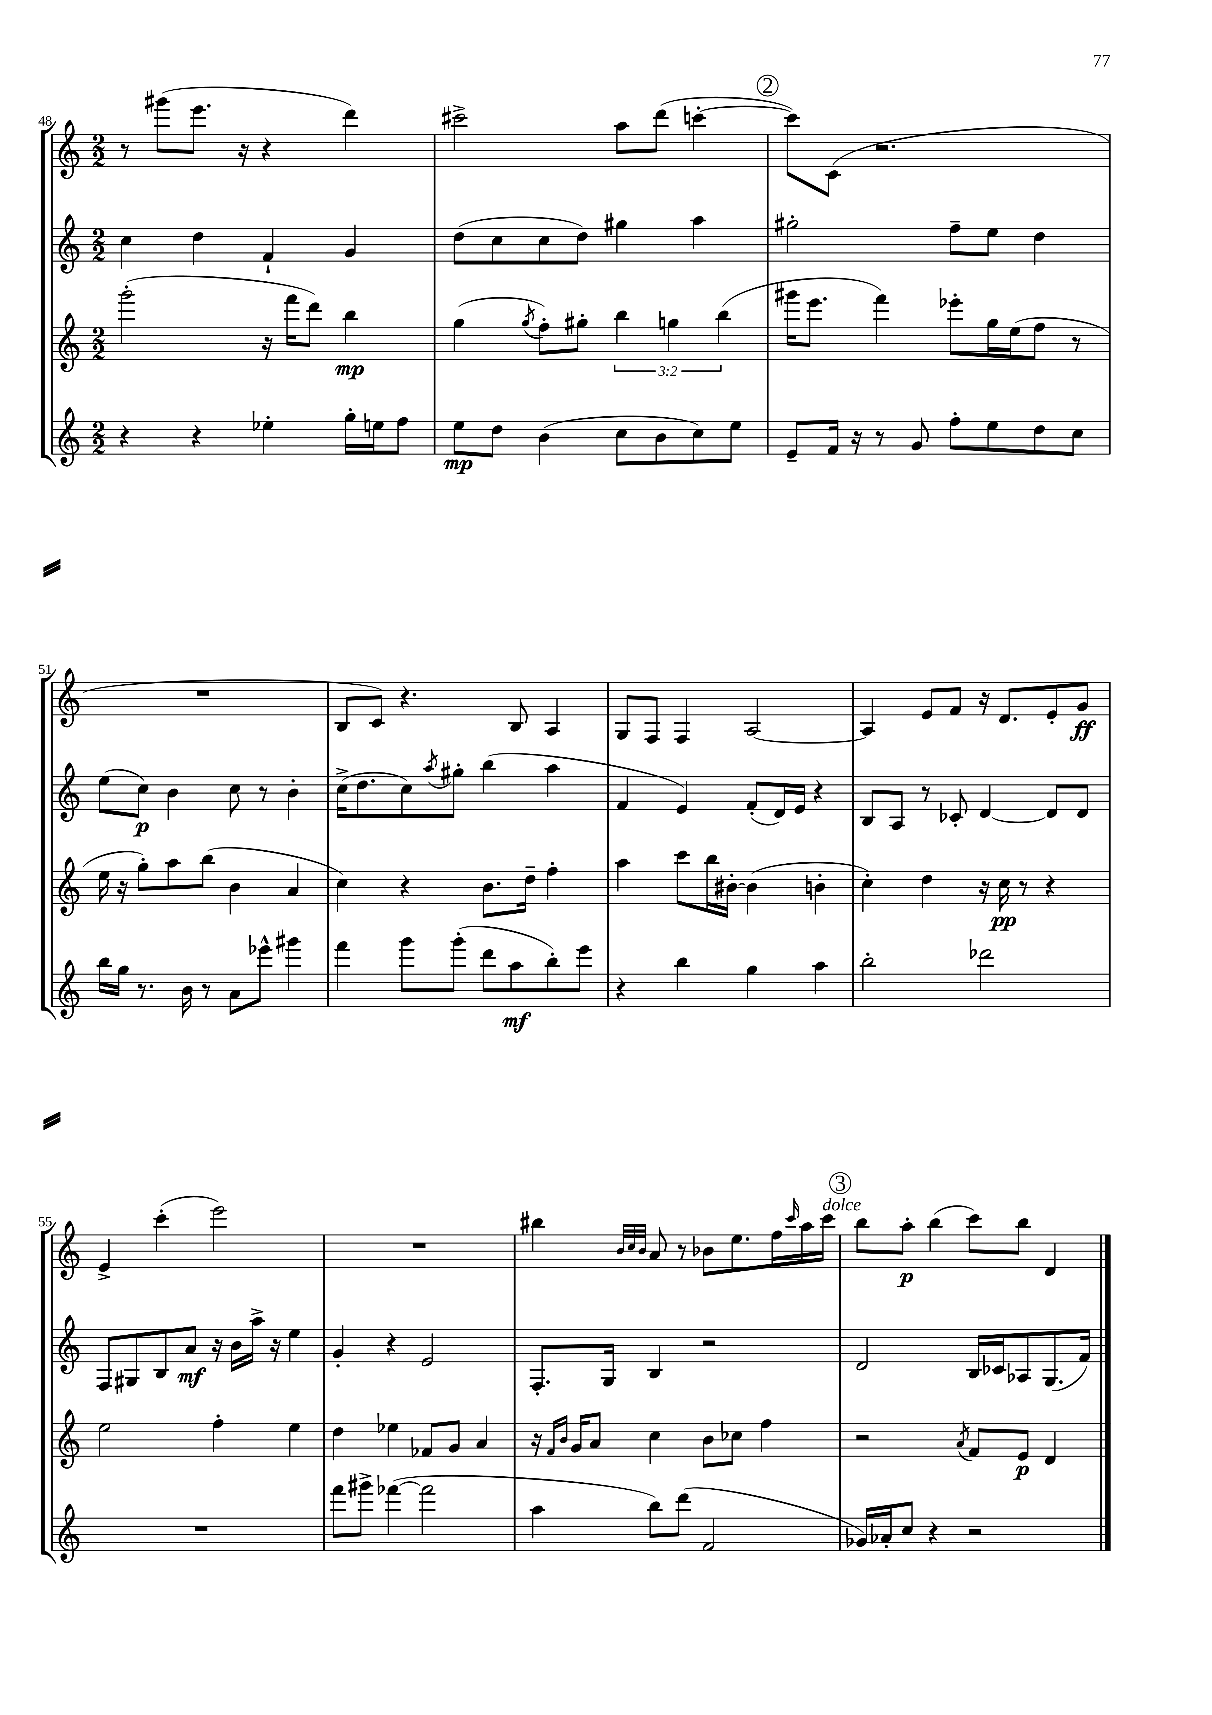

**kern	**kern	**kern	**kern
*staff4	*staff3	*staff2	*staff1
*clefG2	*clefG2	*clefG2	*clefG2
*k[]	*k[]	*k[]	*k[]
*M2/2	*M2/2	*M2/2	*M2/2
4r	(2ggg'\	4cc\	8r
.	.	.	(8ggg#\L
4r	.	4dd\	8.eee\J
.	.	.	16r
4ee-'\	16r	4f`/	4r
.	16fff\LK	.	.
.	8ddd\J)	.	.
16gg'\LL	4bb\	4g/	4ddd\)
16ee\J	.	.	.
8ff\J	.	.	.
=	=	=	=
8ee\L	(4gg\	(8dd\L	2ccc#^\
8dd\J	.	8cc\	.
.	8qgg/	.	.
(4b\	8ff'\L)	8cc\	.
.	8gg#'\J	8dd\J)	.
8cc\L	6bb\	4gg#\	8aa\L
8b\	.	.	(8ddd\J
.	6gg\	.	.
8cc\)	.	4aa\	[4ccc'\
.	(6bb\	.	.
8ee\J	.	.	.
=	=	=	=
8e~/L	16ggg#\LK	2gg#'\	8ccc\]L)
.	8.eee\J	.	.
16f/Jk	.	.	(8c\J
16r	.	.	.
8r	4fff\)	.	2.r
8g/	.	.	.
8ff'\L	8eee-'\L	8ff~\L	.
8ee\	16gg\L	8ee\J	.
.	(16ee\J	.	.
8dd\	8ff\J	4dd\	.
8cc\J	8r	.	.
=	=	=	=
16bb\LL	16ee\	(8ee\L	1r
16gg\JJ	16r	.	.
8.r	8gg'\L)	8cc\J)	.
.	8aa\	4b\	.
16b\	.	.	.
8r	(8bb\J	.	.
8a\L	4b\	8cc\	.
8eee-^^\J	.	8r	.
4ggg#\	4a/	4b'\	.
=	=	=	=
4fff\	4cc\)	(16cc^\LK	8B/L
.	.	8.dd\	.
.	.	.	8c/J)
8ggg\L	4r	8cc\)	4.r
.	.	8qaa/	.
(8ggg'\J	.	8gg#'\J	.
8ddd\L	8.b\L	(4bb\	.
8aa\	.	.	8B/
.	16dd~\Jk	.	.
8bb'\)	4ff'\	4aa\	4A/
8eee\J	.	.	.
=	=	=	=
4r	4aa\	4f/	8G/L
.	.	.	8F/J
4bb\	8ccc\L	4e/)	4F/
.	16bb\L	.	.
.	[16b#'\JJ	.	.
4gg\	(4b#\]	(8f'/L	[2A/
.	.	16d/L)	.
.	.	16e/JJ	.
4aa\	4b'\	4r	.
=	=	=	=
2bb'\	4cc'\)	8B/L	4A/]
.	.	8A/J	.
.	4dd\	8r	8e/L
.	.	8c-'/	8f/J
2ddd-\	16r	[4d/	16r
.	16cc\	.	8.d/L
.	8r	.	.
.	4r	8d/]L	8e'/
.	.	8d/J	8g/J
=	=	=	=
1r	2ee\	8F/L	4e^/
.	.	8G#/	.
.	.	8B/	(4ccc'\
.	.	8a/J	.
.	4ff'\	16r	2eee\)
.	.	16b\LL	.
.	.	16aa^\JJ	.
.	.	16r	.
.	4ee\	4ee\	.
=	=	=	=
8fff\L	4dd\	4g'/	1r
8ggg#^\J	.	.	.
([4fff-\	4ee-\	4r	.
2fff-\]	8f-/L	2e/	.
.	8g/J	.	.
.	4a/	.	.
=	=	=	=
4aa\	16r	8.F'/L	4bb#\
.	16qqf/LL	.	.
.	16qqb/JJ	.	.
.	16g/LK	.	.
.	8a/J	.	.
.	.	16G/Jk	.
.	.	.	32qqb/LLL
.	.	.	32qqcc/
.	.	.	32qqb/JJJ
8bb\L)	4cc\	4B/	8a/
(8ddd\J	.	.	8r
2f/	8b\L	2r	8b-\L
.	8cc-\J	.	8.ee\
.	4ff\	.	.
.	.	.	16ff\L
.	.	.	16qqccc/
.	.	.	16aa\
.	.	.	16ccc\JJ
=	=	=	=
16g-/LL)	2r	2d/	8bb\L
16a-'/J	.	.	.
8cc/J	.	.	8aa'\J
4r	.	.	(4bb\
.	8qa/	.	.
2r	8f/L	16B/LL	8ccc\L)
.	.	16c-/J	.
.	8e/J	8A-/	8bb\J
.	4d/	(8.G/	4d/
.	.	16f/Jk)	.
==	==	==	==
*-	*-	*-	*-
